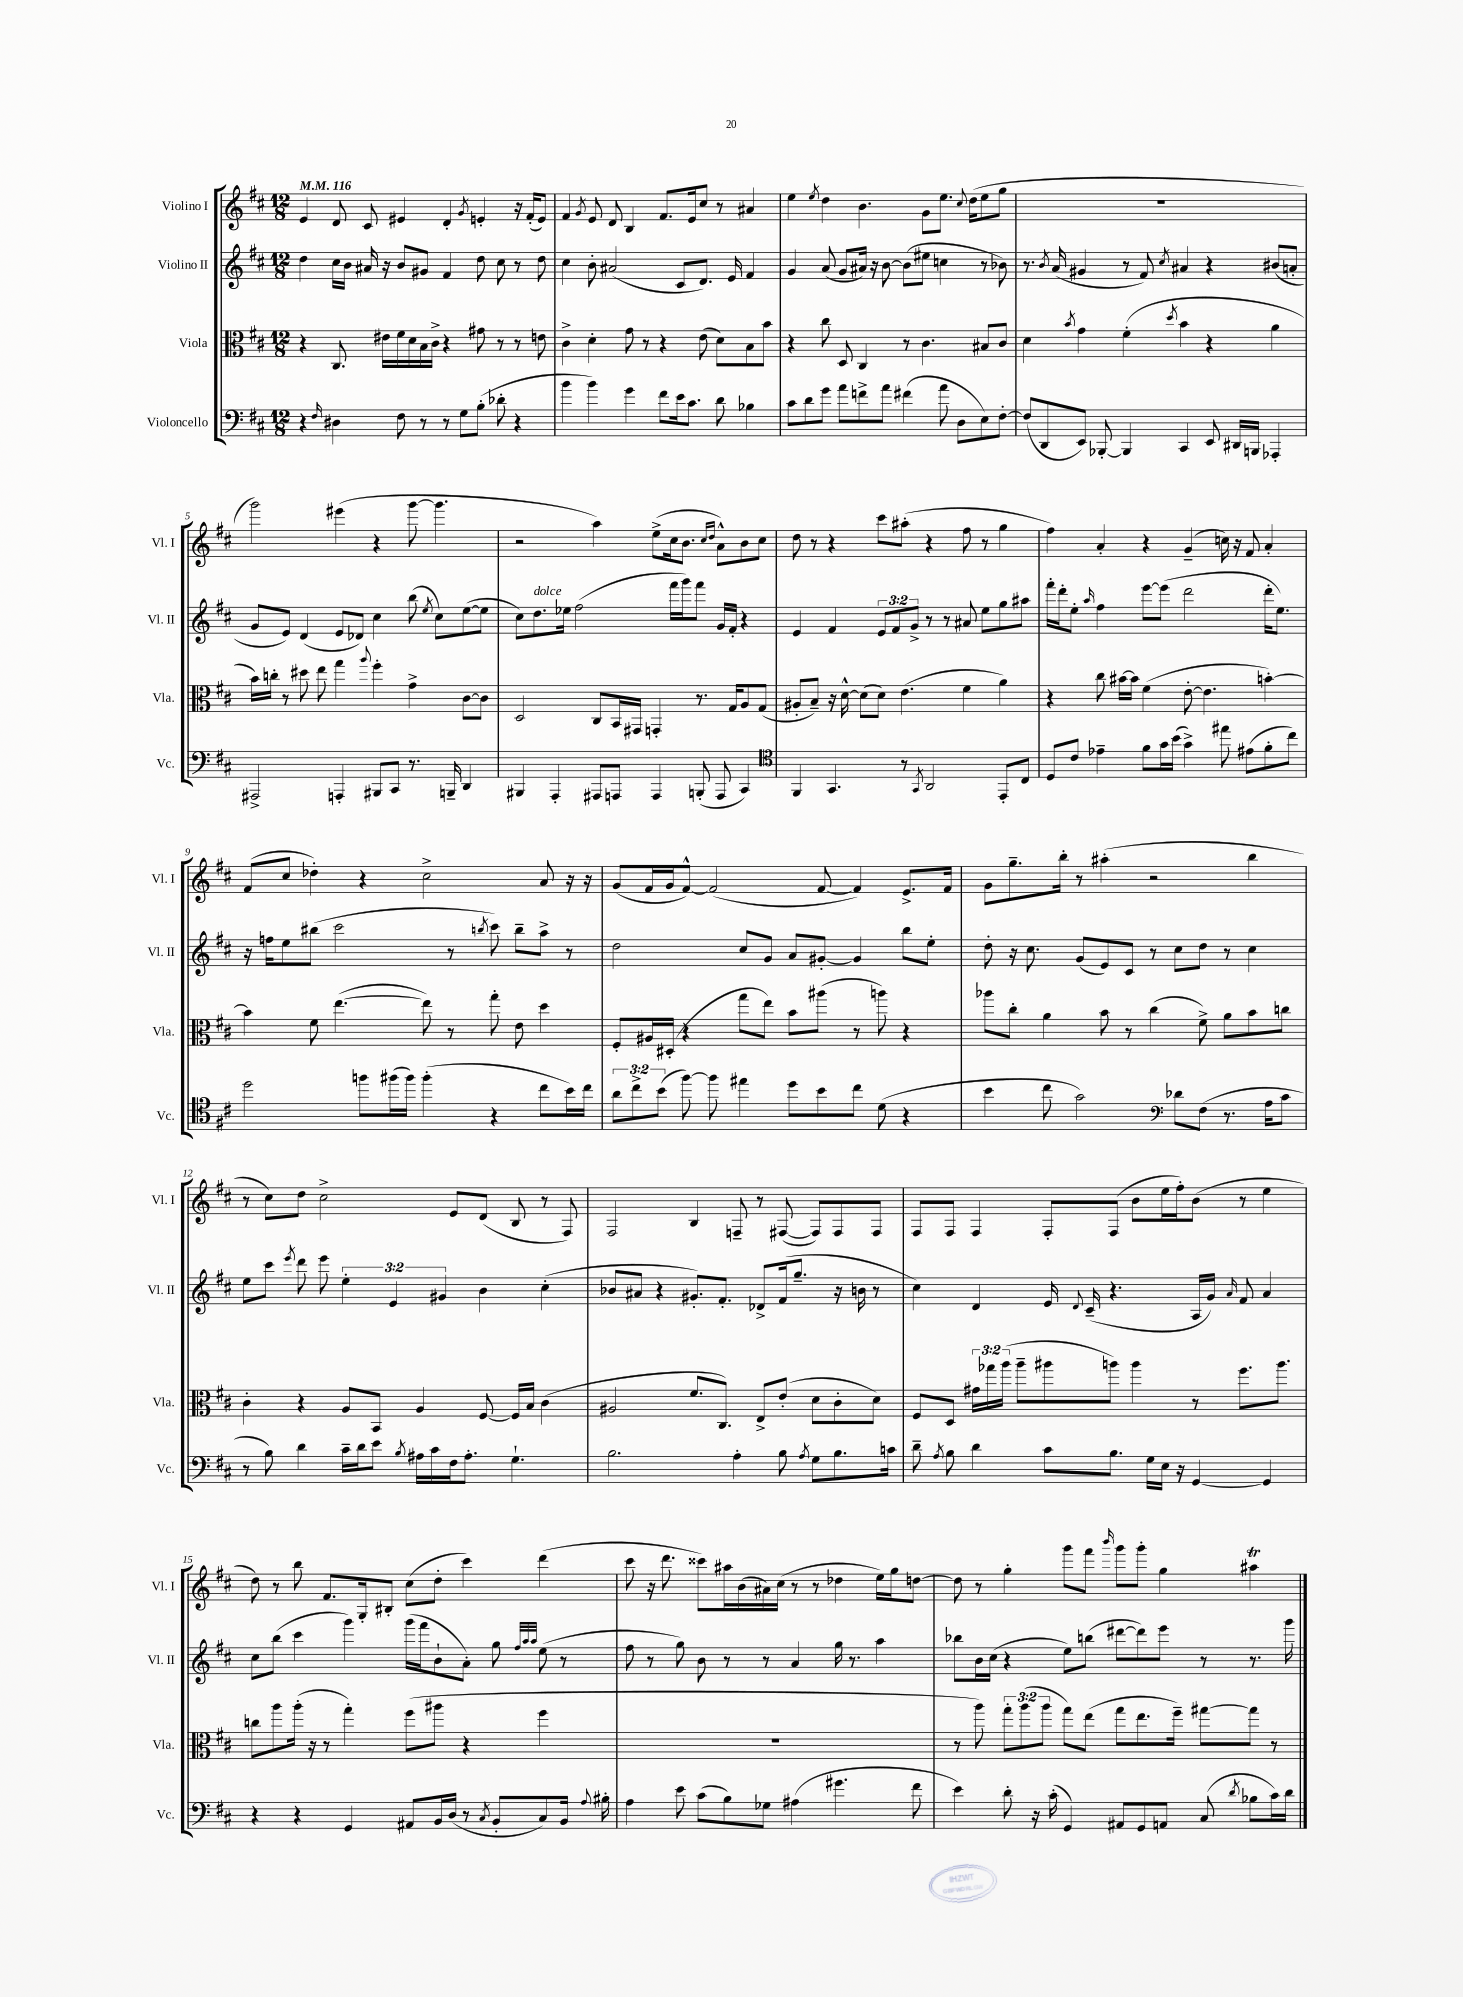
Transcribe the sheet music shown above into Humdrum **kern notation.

**kern	**kern	**kern	**kern
*staff4	*staff3	*staff2	*staff1
*clefF4	*clefC3	*clefG2	*clefG2
*k[f#c#]	*k[f#c#]	*k[f#c#]	*k[f#c#]
*M12/8	*M12/8	*M12/8	*M12/8
*MM116	*MM116	*MM116	*MM116
4r	4r	4dd	4e
16qqF#	.	.	.
4D#	8.C#	16cc#	8d
.	.	16b	.
.	.	16a#	8c#
.	16e#	16r	.
8F#	16f#	8b	4e#
.	16d	.	.
8r	16B	8g#	.
.	16c#^	.	.
8r	4r	4f#	4d'
8G	.	.	.
.	.	.	8qg
(8B'	8g#	8dd	4e'
8d-'	8r	8cc#	.
4r	8r	8r	16r
.	.	.	(16f#'
.	8e	8dd	8e)
=	=	=	=
4b	4c#^	4cc#	4f#
.	.	.	8qg
4b)	4d'	8b'	8e
.	.	(2a#	8d
4g	8g	.	4B
.	8r	.	.
8f#	4r	.	8.f#
16e	.	8c#	.
8.c#	.	.	16e
.	(8e	8.d)	8cc#
8d	8d)	.	8r
.	.	16e	.
4B-	8B	4f#	4a#
.	8b	.	.
=	=	=	=
8c#	4r	4g	4ee
8d	.	.	.
.	.	.	8qee
8g	8cc#	(8a	4dd
8a	8D	8g	.
8f^	4C#	16a#)	4.b
.	.	16r	.
8a	.	[8b	.
(4f#	8r	(8b]	.
.	4.c#	8ee#	8g
8a	.	4cc	8.ee
8D	.	.	.
.	.	.	8qqcc#
.	.	.	(16dd
8E)	8B#	8r	8ee
[8F#'	8c#	8b-)	8gg
=	=	=	=
(8F#]	4d	8.r	1.r
8DD	.	.	.
.	.	8qb	.
.	.	(16a	.
.	8qb	.	.
8EE)	4g	4g#	.
[8BBB-'	.	.	.
4BBB-]	(4f#'	8r	.
.	.	8f#)	.
.	8qdd	8qcc#	.
4CC#	4b	4a#	.
8EE	4r	4r	.
16DD#	.	.	.
16BBB	.	.	.
4AAA-'	4a	(8b#	.
.	.	8a'	.
=	=	=	=
2AAA#^	16b)	8g	2ggg)
.	16cc'	.	.
.	8r	8e)	.
.	8dd#	(4d	.
.	8ee	.	.
4AAA'	4gg	8e	(4eee#
.	.	8d-)	.
.	8qqaa	.	.
8BBB#	4ff#'	4cc#	4r
8CC#	.	.	.
8.r	4g^	(8bb	[8ggg
.	.	8qee	.
.	.	8cc#)	4.ggg]
16BBB~	.	.	.
4DD	[8c#	([8ee	.
.	8c#]	8ee]	.
=	=	=	=
4BBB#	2D	8cc#)	2r
.	.	8.dd	.
4AAA'	.	.	.
.	.	16ee-	.
.	.	(2ff#	.
8AAA#	8C#	.	4aa)
8AAA	16BB	.	.
.	16GG#	.	.
4AAA	4GG'	.	(8ee^
.	.	16fff#	16cc#
.	.	16ggg)	8.b
(8BBB'	8.r	8fff#	.
.	.	.	16qqcc#
.	.	.	16qqdd
8AAA	.	16g	8a^^)
.	16G	16f#'	.
4CC#)	8A	4r	8b
.	(8G	.	8cc#
=	=	=	=
*clefC4	*	*	*
4FF#	8A#'	4e	8dd
.	8B~)	.	8r
4.GG	16r	4f#	4r
.	[16d^^	.	.
.	(8d]	.	.
.	8d)	12e	8ccc#
.	.	12f#	.
8r	(4.e	.	(8aa#'
.	.	12g^	.
8qGG	.	.	.
2AA	.	8r	4r
.	.	8r	.
.	4f#	8a#	8ff#
.	.	8ee	8r
8EE'	4a)	8gg	4gg
8C#	.	8aa#	.
=	=	=	=
8D	4r	16fff#'	4ff#)
.	.	16ddd'	.
8c#	.	8ee'	.
.	.	16qqaa	.
4e-~	8cc#	4ff#	4a'
.	[16b#	.	.
.	16b#]	.	.
8f#	(4f#	[8eee	4r
16g	.	(8eee]	.
(16b	.	.	.
4g^)	[8e'	2ddd	(4g~
.	4.e]	.	.
8ee#	.	.	16cc)
.	.	.	16r
(8e#	.	.	8f#
8f#'	[4b')	16ddd'	4a'
.	.	8.ee)	.
8cc#)	.	.	.
=	=	=	=
2dd	4b]	16r	(8f#
.	.	16ff	.
.	.	8ee	8cc#
.	8f#	(8bb#	4dd-')
.	([4.ee	2ccc#	.
8ff	.	.	4r
(16ff#	.	.	.
16ff#)	.	.	.
(4ff#'	8ee])	.	2cc#^
.	8r	8r	.
.	.	8qbb	.
4r	8gg'	8ccc#)	.
.	8e	8bb~	.
8cc#	4dd	8aa^	8a
16b)	.	8r	16r
16cc#	.	.	16r
=	=	=	=
12a	8F#'	2dd	(8g
12cc#^	.	.	.
.	16A#	.	16f#
(12b	.	.	.
.	(16D#'	.	16g
[8ff#)	4r	.	[8f#^^)
8ff#]	.	.	(2f#]
4ee#	8gg	8cc#	.
.	8ee)	8g	.
8dd	8b	8a	.
8b	(8aa#	[8g#'	[8f#
8cc#	8r	4g#]	4f#])
(8d	8aa)	.	.
4r	4r	8bb	8.e^
.	.	8ee'	.
.	.	.	16f#
=	=	=	=
4b	8aa-	8dd'	8g
.	8cc#'	16r	8.gg~
.	.	8.cc#	.
8cc#	4a	.	.
.	.	.	16bb'
2g)	.	(8g	8r
.	8b	8e)	(4aa#'
.	8r	8c#	.
.	(4cc#	8r	2r
*clefF4	*	*	*
8d-	.	8cc#	.
(8F#	8f#^)	8dd	.
8.r	8a	8r	.
.	8b	4cc#	4bb
16A	.	.	.
8c#	8cc	.	.
=	=	=	=
8r	4c#'	8ee	8r
8B)	.	8ccc#	8cc#)
.	.	8qeee	.
4d	4r	8ddd	8dd
.	.	8eee	2cc#^
16c#~	8A	6ee'	.
16d	.	.	.
8e	8BB	.	.
.	.	6e	.
8qB	.	.	.
16A#	4A	.	.
16c#	.	.	.
.	.	6g#	.
16F#	.	.	8e
8.A#'	.	.	.
.	[8F#	4b	(8d
4.G`	16F#]	.	8B
.	16B	.	.
.	(4c#	(4cc#'	8r
.	.	.	8F#)
=	=	=	=
2.B	2A#	8b-	2F#
.	.	8a#	.
.	.	4r	.
.	8.f#	8.g#')	4B
.	8.C#)	8.f#'	.
4A'	.	.	8F~
.	8E^	8d-^	8r
8B	(8e'	(16f#	([8F#
.	.	8.gg~	.
8qA	.	.	.
8G	8d	.	8F#])
8.B	8c#'	16r	8F#
.	.	16b	.
.	8d)	8r	8F#
16c	.	.	.
=	=	=	=
8d~	8F#	4cc#)	8F#
8qA	.	.	.
8B	8D	.	8F#
4d	24g#	4d	4F#
.	24gg-	.	.
.	(24aa	.	.
.	8aa~	.	.
8c#	8aa#	16e	8F#'
.	.	8qqd	.
.	.	(16c#~	.
8.B	8aa)	4.r	(8F#
.	4aa	.	8b
16G	.	.	.
16E	.	.	16ee
16r	.	.	16ff#')
[4GG	8r	16A	(8b
.	.	16g)	.
.	.	16qqa	.
.	8.ff#	8f#	8r
4GG]	.	4a	4ee
.	8.aa	.	.
=	=	=	=
4r	8cc	8cc#	8dd)
.	8aa	(8bb	8r
4r	(16aa'	4ccc#	8bb
.	16r	.	.
.	8r	.	8.f#
4GG	4gg')	4ggg)	.
.	.	.	16G'
.	.	.	8B#'
8AA#	(8ff#	(16ggg	(8cc#
.	.	16fff#	.
16BB	8aa#	8b`	8dd'
(16D	.	.	.
8r	4r	8a')	4ccc#)
8qC#	.	.	.
8BB'	.	8gg	.
.	.	32qqff#	.
.	.	32qqaa	.
.	.	32qqaa	.
8C#)	4ff#	(8ee	(4ddd
16BB	.	8r	.
8qqA	.	.	.
16B#'	.	.	.
=	=	=	=
4A	1.r	8ff#	8ccc#
.	.	8r	16r
.	.	.	8.ddd
8e	.	8gg)	.
(8c#	.	8b	8ccc##)
8B)	.	8r	16aa#
.	.	.	(16b
8G-	.	8r	16a#)
.	.	.	(16cc#
(4A#	.	4a	8r
.	.	.	8r
4.g#	.	16gg	4dd-
.	.	8.r	.
.	.	4aa	16ee)
.	.	.	16gg
8f#	.	.	[8dd
=	=	=	=
4e)	8r	8bb-	8dd]
.	8aa)	16b	8r
.	.	(16cc#	.
8d'	12gg'	4r	4gg'
.	(12aa	.	.
16r	.	.	.
.	12aa	.	.
(16c#'	.	.	.
4GG)	8gg)	8ee)	8ggg
.	(8ee	(8bb	8fff#
.	.	.	16qqbbb
8AA#	8gg	[8ddd#	8ggg
8GG	8.ee	8ddd#])	8ggg'
8AA	.	8eee	4gg
.	16ff#~)	.	.
(8C#	[8gg#	8r	.
8qd	.	.	.
8B-	8gg#]	8.r	4aa#
16c#)	8r	.	.
16d	.	16ggg	.
==	==	==	==
*-	*-	*-	*-
